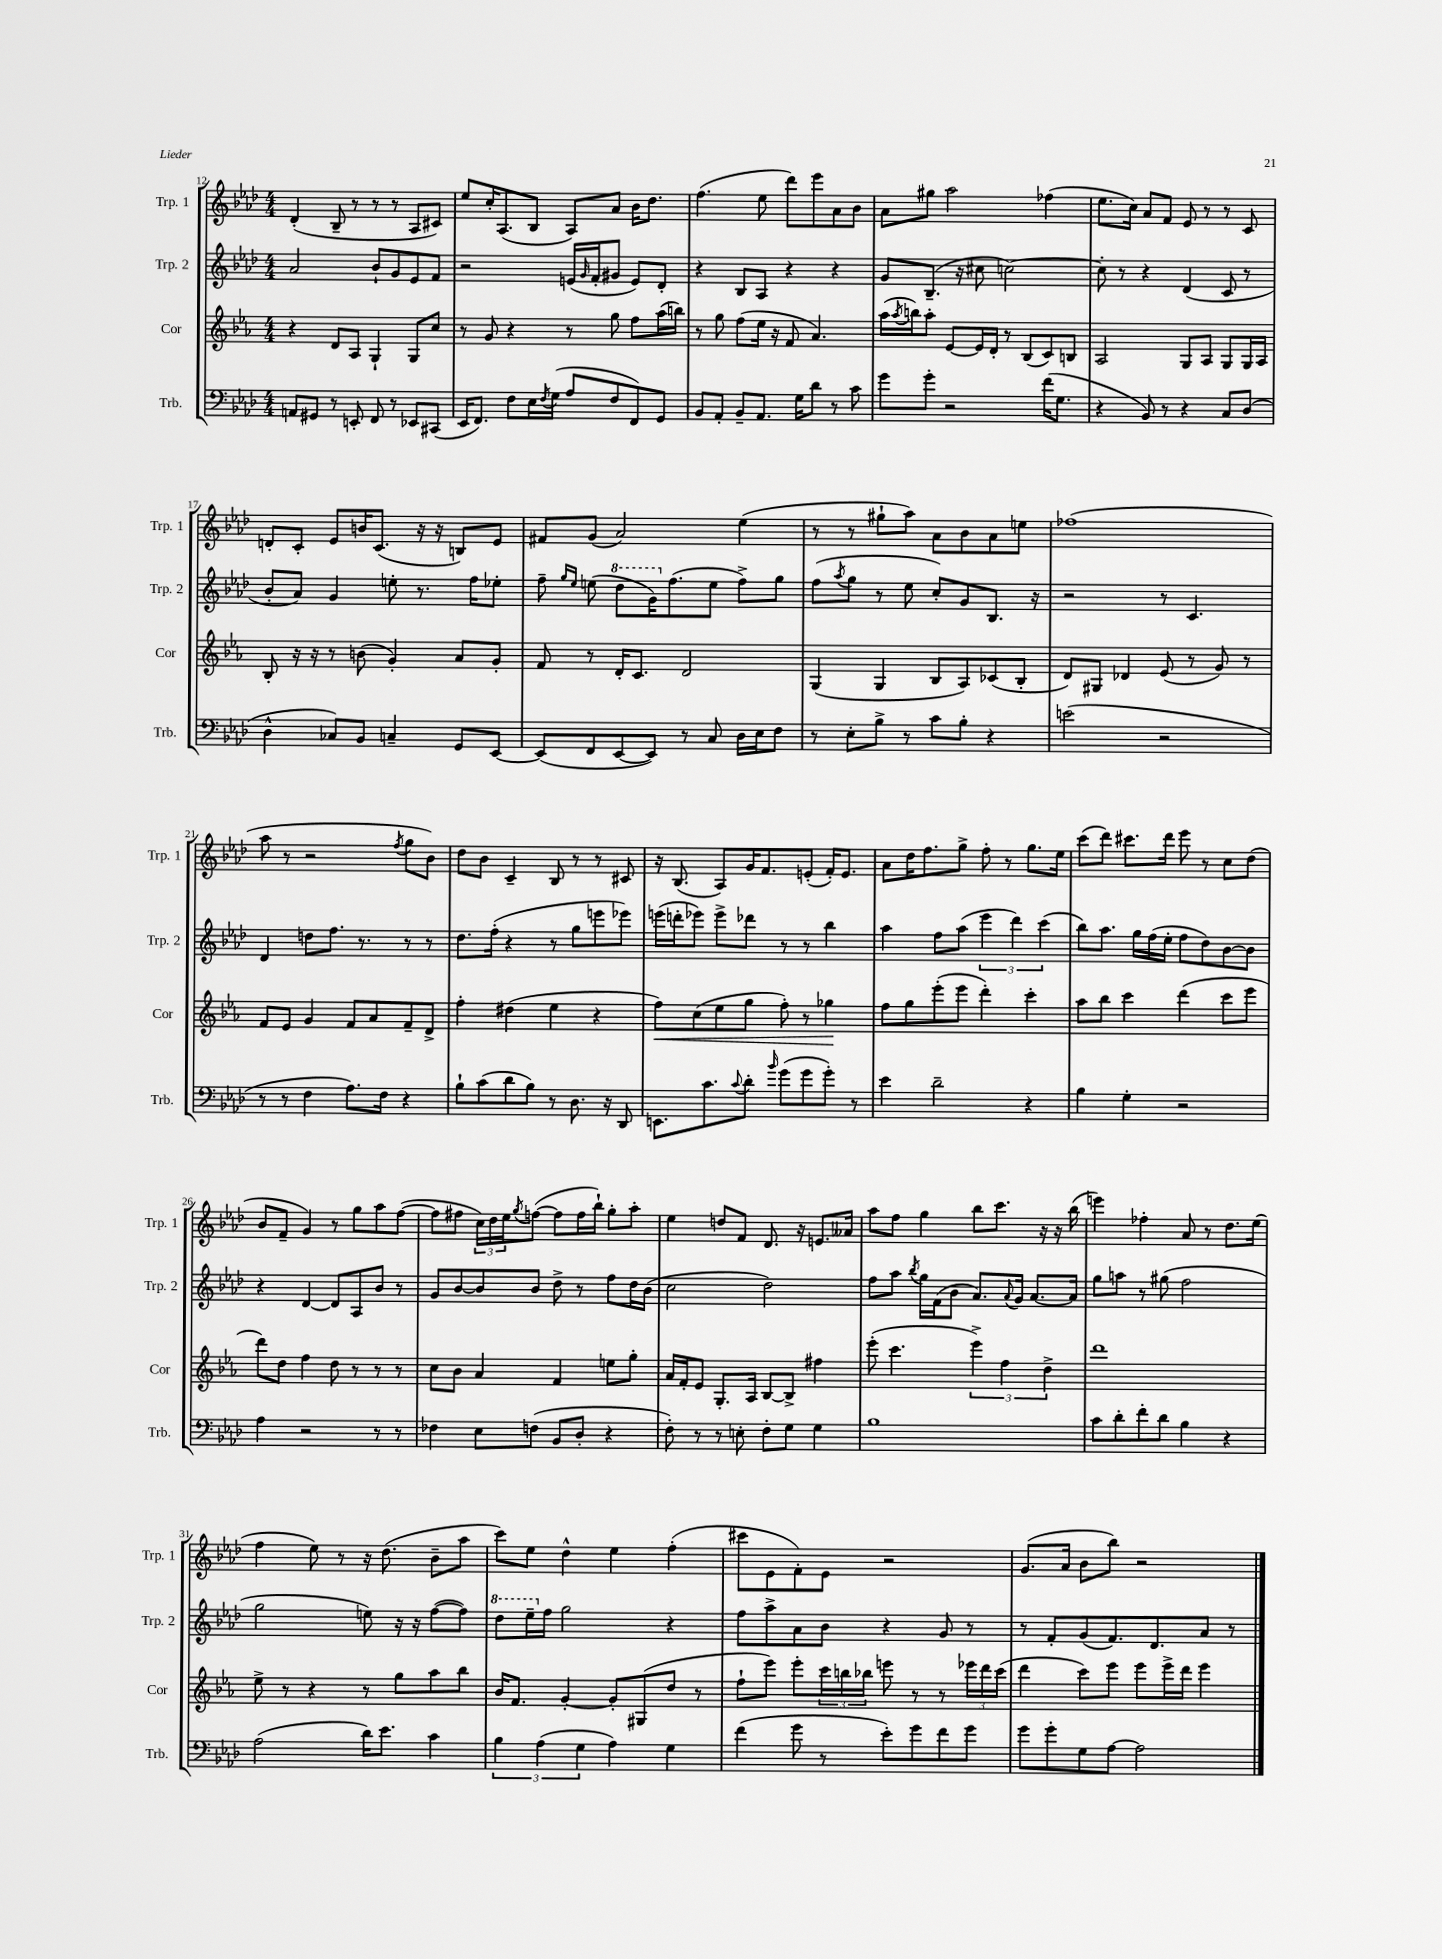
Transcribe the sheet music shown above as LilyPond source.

<<
\new StaffGroup <<
\new Staff = "s0" \with { instrumentName = "Trp. 1" shortInstrumentName = "Trp. 1" } {
    \clef treble \key aes \major \numericTimeSignature \time 4/4
    des'4-.( bes8-- r8 r8 r8 aes8 cis'8) |
    ees''8 c''16-. aes8.( bes8 aes8) aes'8 bes'16 des''8. |
    f''4.( ees''8 des'''8) ees'''8 aes'8 bes'8 |
    aes'8 gis''8 aes''2 fes''4( |
    ees''8. c''16) aes'8 f'8 ees'8 r8 r8 c'8 |
    d'8-. c'8-. ees'8 b'16 c'8.( r16 r16 b8) ees'8 |
    fis'8 g'8( aes'2) ees''4( |
    r8 r8 gis''8-! aes''8) aes'8 bes'8 aes'8 e''8 |
    fes''1( |
    aes''8 r8 r2 \acciaccatura { f''8 } g''8 bes'8) |
    des''8 bes'8 c'4-- bes8 r8 r8 cis'8 |
    r16 bes8.( aes8) g'16 f'8. e'8-.( f'16-.) e'8. |
    aes'8 des''16 f''8. g''8-> f''8-. r8 g''8. ees''16 |
    c'''8( des'''8) cis'''8. des'''16 ees'''8 r8 c''8 des''8( |
    bes'8 f'8-- g'4) r8 g''8 aes''8 f''8~( |
    f''8 fis''8 \tuplet 3/2 { c''16) des''16 ees''16 } \acciaccatura { g''8 } f''8~( f''8 f''16 bes''16-!) g''8-. aes''8-. |
    ees''4 d''8 f'8 des'8. r16 e'8. aeses'16 |
    aes''8 f''8 g''4 bes''8 c'''8. r16 r16 bes''16( |
    e'''4) fes''4-. aes'8 r8 des''8. ees''16( |
    f''4 ees''8) r8 r16 des''8.( bes'8-- aes''8 |
    c'''8) ees''8 des''4-^ ees''4 f''4-.( |
    cis'''8 ees'8 f'8-.) ees'8 r2 |
    g'8.( aes'16 bes'8 bes''8) r2 \bar "|." |
}
\new Staff = "s1" \with { instrumentName = "Trp. 2" shortInstrumentName = "Trp. 2" } {
    \clef treble \key aes \major \numericTimeSignature \time 4/4
    aes'2 bes'8-! g'8 ees'8 f'8 |
    r2 e'16( \grace { g'16 } f'16-. gis'8 e'8) des'8-. |
    r4 bes8 aes8 r4 r4 |
    g'8 bes8.--( r16 cis''8 c''2~) |
    c''8-. r8 r4 des'4( c'8 r8 |
    bes'8-. aes'8) g'4 e''8-. r8. f''16 ees''8-. |
    f''8-- \grace { g''16 ees''16 } e''8( \ottava #1 des'''8 g''16) \ottava #0 f''8.( e''8 f''8->) g''8 |
    f''8( \acciaccatura { aes''8 } g''8 r8 ees''8 c''8-.) g'8 bes8. r16 |
    r2 r8 c'4. |
    des'4 d''8 f''8. r8. r8 r8 |
    des''8. f''16-.( r4 r8 g''8 e'''8 ees'''8) |
    e'''16( d'''16-. ees'''8) ees'''8-> des'''8 r8 r8 bes''4 |
    aes''4 f''8 aes''8( \tuplet 3/2 { ees'''4 des'''4) c'''4( } |
    bes''8) aes''8. g''16 f''16( ees''16-. f''8 des''8) bes'8~ bes'8 |
    r4 des'4~ des'8 aes8 bes'8 r8 |
    g'8 bes'8~ bes'8 bes'8 des''8-> r8 f''8 des''16 bes'16( |
    c''2 des''2) |
    f''8 aes''8 \acciaccatura { bes''8 } g''16 f'16( bes'8 aes'8.) \appoggiatura { aes'8 } g'16 aes'8.~ aes'16 |
    g''8 a''8 r8 gis''8( f''2 |
    g''2 e''8) r16 r16 f''8~( f''8) |
    \ottava #1 des'''8 ees'''16-- \ottava #0 f''16 g''2 r4 |
    f''8 aes''8-> aes'8 bes'8 r4 g'8 r8 |
    r8 f'8-. g'8( f'8.) des'8. aes'8 r8 \bar "|." |
}
\new Staff = "s2" \with { instrumentName = "Cor" shortInstrumentName = "Cor" } {
    \clef treble \key ees \major \numericTimeSignature \time 4/4
    r4 d'8 aes8 g4-! g8 c''8 |
    r8 g'8 r4 r8 g''8 f''8 aes''16( b''16) |
    r8 g''8 f''8( ees''16 r16 f'8 aes'4.) |
    aes''16( \acciaccatura { aes''8 } b''16) aes''8-. ees'8~ ees'16 d'16-. r8 bes8( c'8) b8 |
    aes2 g8 aes8 g8 g16 aes16 |
    bes8-. r16 r16 r8 b'8( g'4-.) aes'8 g'8-. |
    f'8 r8 d'16-. c'8. d'2 |
    g4( g4 bes8 aes8) ces'8( bes8-. |
    d'8) gis8 des'4 ees'8( r8 g'8) r8 |
    f'8 ees'8 g'4 f'8 aes'8 f'8-- d'8-> |
    f''4-. dis''4( ees''4 r4 |
    f''8\<) c''8( ees''8 g''8 f''8-.) r8 ges''4\! |
    f''8 g''8 ees'''8-.( ees'''8 d'''4-.) c'''4-. |
    aes''8 bes''8 c'''4 d'''4( c'''8 ees'''8 |
    d'''8) d''8 f''4 d''8 r8 r8 r8 |
    c''8 bes'8 aes'4 f'4 e''8 g''8-. |
    aes'16 f'16-. ees'8 g8.-. aes16 bes8~ bes8-> fis''4 |
    ees'''8-.( c'''4. \tuplet 3/2 { ees'''4->) f''4 d''4-> } |
    d'''1 |
    ees''8-> r8 r4 r8 g''8 aes''8 bes''8 |
    bes'16 f'8. g'4~-. g'8-. gis8( d''8 r8 |
    f''8-! ees'''8) ees'''8-. \tuplet 3/2 { c'''16 b''16 bes''16 } e'''8 r8 r8 \tuplet 3/2 { ees'''16 d'''16 c'''16( } |
    d'''4 c'''8) ees'''8 ees'''8 ees'''16-> d'''16 ees'''4 \bar "|." |
}
\new Staff = "s3" \with { instrumentName = "Trb." shortInstrumentName = "Trb." } {
    \clef bass \key aes \major \numericTimeSignature \time 4/4
    a,8 gis,8 r8 e,8-. f,8 r8 ees,8 cis,8( |
    ees,16 f,8.) f8 ees16 \acciaccatura { f8 } g16( aes8 f8 f,8) g,8 |
    bes,8 aes,8-. bes,8-- aes,8. g16 des'8 r8 c'8 |
    g'8 g'8-. r2 f'16( g8. |
    r4 bes,8) r8 r4 c8 des8( |
    des4-^ ces8) bes,8 c4-- g,8 ees,8~ |
    ees,8( f,8 ees,8~ ees,8) r8 c8 des16 ees16 f8 |
    r8 ees8-. bes8-> r8 c'8 bes8-. r4 |
    e'2( r2 |
    r8 r8 f4 aes8.) f16 r4 |
    bes8-! c'8( des'8 bes8) r8 des8. r16 des,8 |
    e,8. c'8. \appoggiatura { c'8 } des'8-. \grace { bes'16 } g'8( g'8 g'8-.) r8 |
    ees'4 des'2-- r4 |
    bes4 g4-. r2 |
    aes4 r2 r8 r8 |
    fes4 ees8 f8( bes,8 des8-. r4 |
    f8-.) r8 r8 e8-. f8-. g8 g4 |
    bes1 |
    c'8 des'8-. f'8-. des'8 bes4 r4 |
    aes2( des'16) ees'8. c'4 |
    \tuplet 3/2 { bes4 aes4( g4 } aes4) g4 |
    f'4( g'8 r8 ees'8-.) g'8 f'8 g'8 |
    g'8 g'8-. g8 aes8~ aes2 \bar "|." |
}
>>
>>
\layout { \context { \Score currentBarNumber = #12 } }
